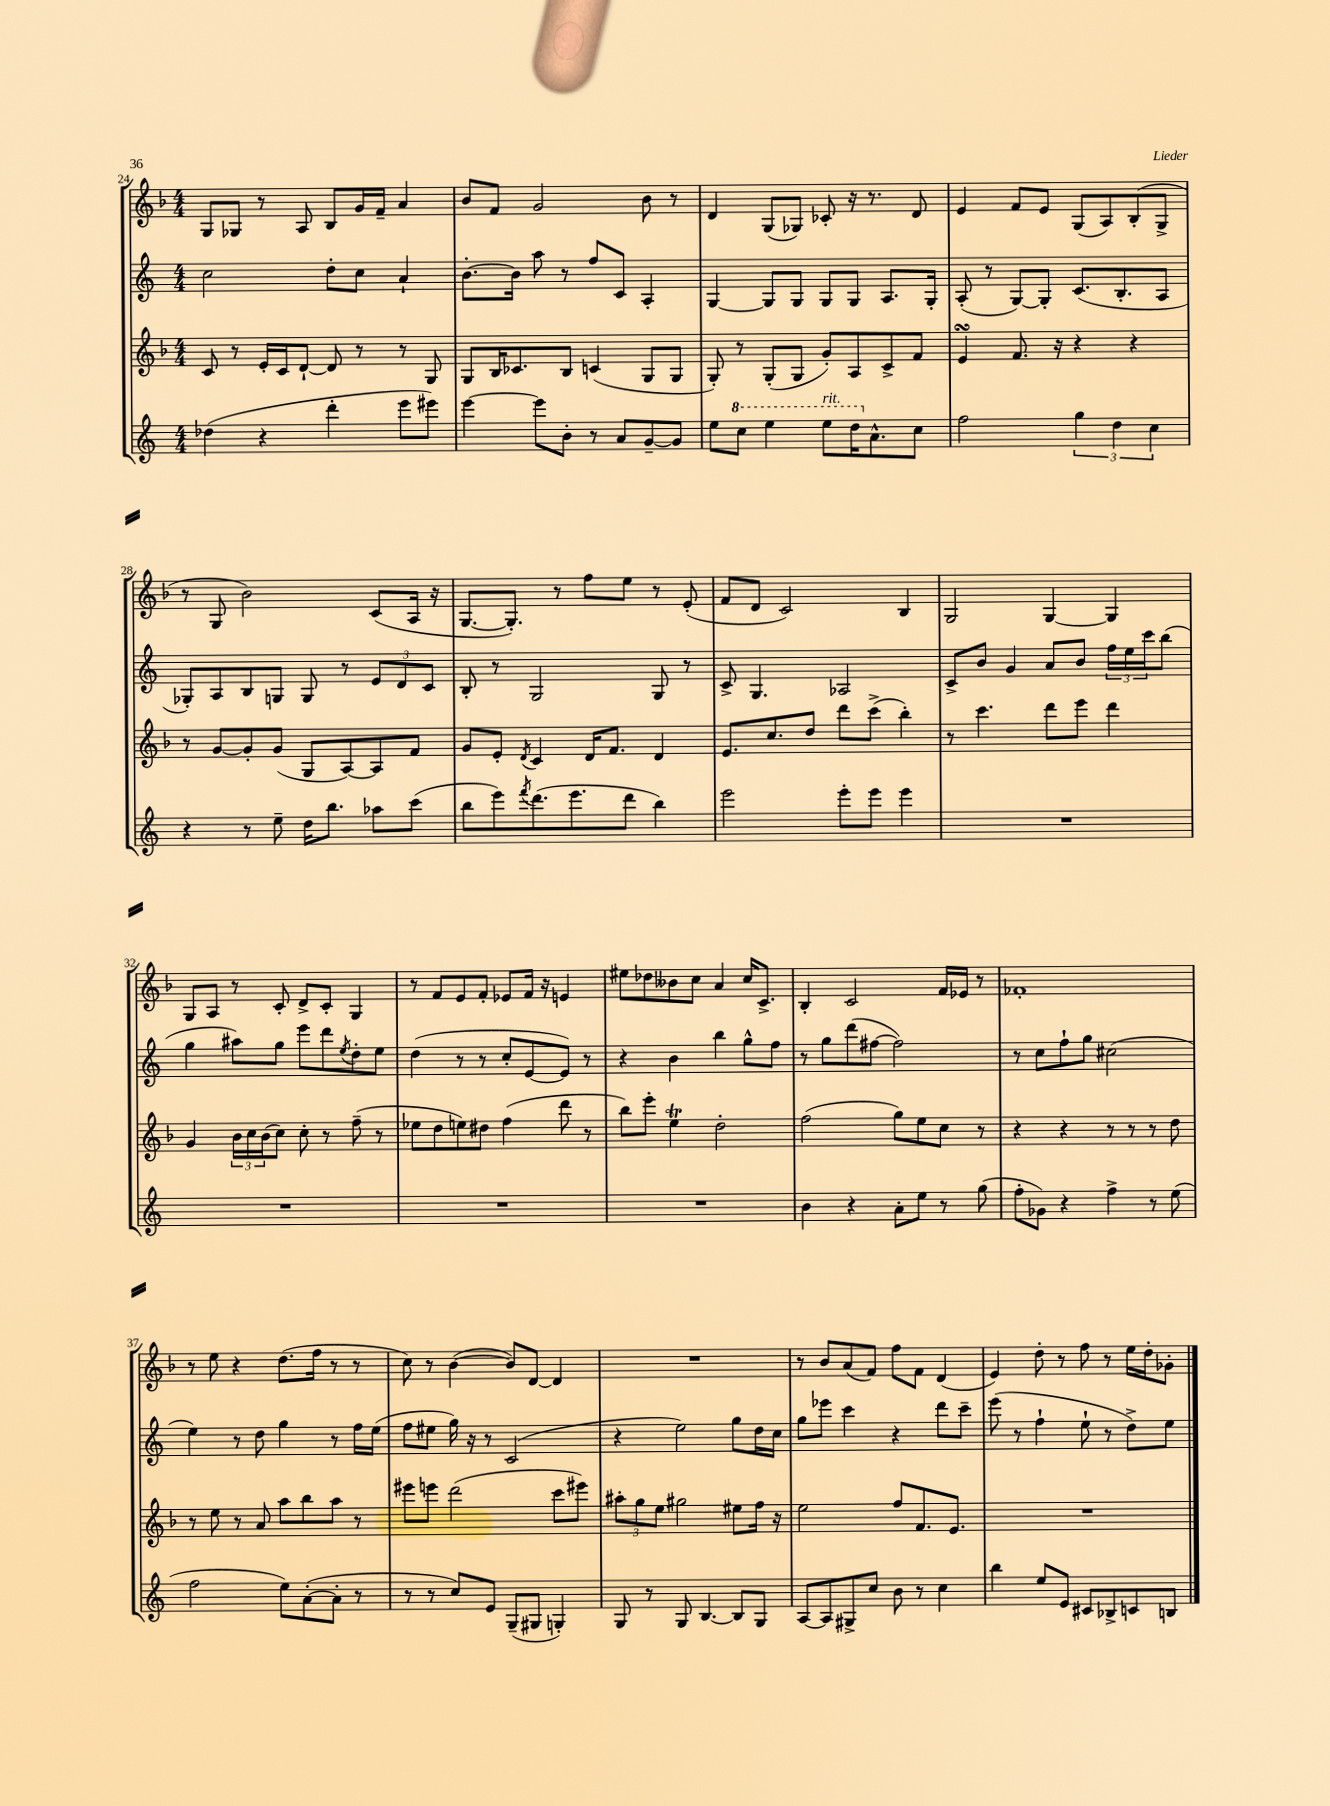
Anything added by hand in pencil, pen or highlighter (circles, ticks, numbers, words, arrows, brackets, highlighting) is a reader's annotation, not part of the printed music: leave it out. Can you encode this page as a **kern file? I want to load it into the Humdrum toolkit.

**kern	**kern	**kern	**kern
*staff4	*staff3	*staff2	*staff1
*clefG2	*clefG2	*clefG2	*clefG2
*k[]	*k[b-]	*k[]	*k[b-]
*M4/4	*M4/4	*M4/4	*M4/4
(4dd-\	8c/	2cc\	8G/L
.	8r	.	8G-/J
4r	16e'/LL	.	8r
.	16c/J	.	.
.	[8d`/J	.	8A/
4ddd'\	8d/]	8dd'\L	8B-/L
.	8r	8cc\J	16g/L
.	.	.	16f~/JJ
8eee\L	8r	4a`/	4a/
8eee#\J)	8G/	.	.
=	=	=	=
[4eee\	8G/L	[8.b'\L	8b-/L
.	16B-/K	.	8f/J
.	8.c-/	16b\]Jk	.
8eee\]L	.	8aa\	2g/
8b'\J	8B-/J	8r	.
8r	(4c/	8ff/L	.
8a/L	.	8c/J	.
[8g~/	8G/L	4A'/	8b-\
8g/]J	8G/J	.	8r
=	=	=	=
8ee\L	8G'/)	[4G/	4d/
8ccc\J	8r	.	.
4eee\	(8G'/L	8G/]L	(8G/L
.	8G/J	8G/J	8G-/J)
8eee\L	8g'/L)	8G/L	8c-'/
16ddd\K	8A/	8G/J	16r
8.a^^\	.	.	8.r
.	8c^/	8.A/L	.
8cc\J	8f/J	.	8d/
.	.	16G'/Jk	.
=	=	=	=
2ff\	4e/	(8A'/	4e/
.	.	8r	.
.	8.f/	[8G/L)	8f/L
.	.	8G'/]J	8e/J
.	16r	.	.
6gg\	4r	(8.c/L	(8G/L
.	.	.	8A/)
6dd\	.	.	.
.	.	8.B'/	.
.	4r	.	(8B-'/
6cc\	.	.	.
.	.	8A/J	8G^/J
=	=	=	=
4r	8r	8G-'/L)	8r
.	[8g/L	8A/	8G/
8r	8g'/]	8B/	2b-\)
8ee~\	(8g/J	8G/J	.
16dd\LK	8G/L	8G/	.
8.bb\J	.	.	.
.	[8A/)	8r	.
8aa-\L	8A/]	12e/L	(8c/L
.	.	12d/	.
(8ccc\J	8f/J	.	16A/Jk
.	.	12c/J	.
.	.	.	16r
=	=	=	=
8bb\L	8g/L	8B'/	[8.G/L
8eee\)	8e'/J	8r	.
.	.	.	8.G'/]J)
8qfff/	8qd/	.	.
(8.ddd\	4c/	2G/	.
.	.	.	8r
8.eee\	.	.	.
.	16d/LK	.	8ff\L
.	8.f/J	.	.
8ddd\J	.	.	8ee\J
4bb\)	4d/	8G/	8r
.	.	8r	(8e'/
=	=	=	=
2eee\	8.e/L	8c^/	8f/L
.	.	4.G/	8d/J
.	8.cc/	.	.
.	.	.	2c/)
.	8dd/J	.	.
8eee'\L	8ddd\L	2A-/	.
8eee\J	(8ccc^\J	.	.
4eee\	4bb-'\)	.	4B-/
=	=	=	=
1r	8r	8c^/L	2G/
.	4.ccc\	8b/J	.
.	.	4g/	.
.	8ddd\L	8a/L	[4G/
.	8eee\J	8b/J	.
.	4ddd\	24ff\LL	4G/]
.	.	24ee\	.
.	.	24ccc\J	.
.	.	(8bb\J	.
=	=	=	=
1r	4g/	4gg\	8G/L
.	.	.	8A/J
.	24b-\LL	8aa#\L)	8r
.	24cc\	.	.
.	(24b-\J	.	.
.	8cc\J)	8gg\J	8c'/
.	8cc'\	8eee\L	8d^/L
.	8r	8ddd\	8c'/J
.	.	8qee/	.
.	(8ff~\	8dd'\	4G/
.	8r	8ee\J	.
=	=	=	=
1r	8ee-\L	(4dd\	8r
.	8dd\	.	8f/L
.	8ee\)	8r	8e/
.	8dd#\J	8r	8f'/J
.	(4ff\	8cc'/L	8e-/L
.	.	[8e/	16f/Jk
.	.	.	16r
.	8ddd\	8e/]J)	4e/
.	8r	8r	.
=	=	=	=
1r	8bb-\L)	4r	8ee#\L
.	8eee'\J	.	8dd-\
.	4ee\	4b\	8b--\
.	.	.	8cc\J
.	2dd'\	4bb\	4a/
.	.	8gg^^\L	16cc/LK
.	.	.	8.c^/J
.	.	8ff\J	.
=	=	=	=
4b\	(2ff\	8r	4B-'/
.	.	8gg\L	.
4r	.	(8ddd\	2c/
.	.	[8ff#\J	.
8a'\L	8gg\L)	2ff#\])	.
8ee\J	8ee\	.	.
8r	8cc\J	.	16f/LL
.	.	.	16e-/JJ
(8gg\	8r	.	8r
=	=	=	=
8ff'\L	4r	8r	1f-'
8g-\J)	.	8cc\L	.
4r	4r	8ff`\	.
.	.	8gg\J	.
4ff^\	8r	(2cc#\	.
.	8r	.	.
8r	8r	.	.
(8ee\	8dd\	.	.
=	=	=	=
2ff\	8r	4ee\)	8r
.	8ee\	.	8ee\
.	8r	8r	4r
.	8a/	8dd\	.
8ee\L)	8aa\L	4gg\	(8.dd\L
([8a'\	8bb-\	.	.
.	.	.	16ff\Jk
8a'\]J	8aa\J	8r	8r
8r	8r	16ff\LL	8r
.	.	(16ee\JJ	.
=	=	=	=
8r	8eee#\L	8ff\L	8cc\)
8r	8eee\J	8ee#\J	8r
8cc/L)	(2ddd\	16gg\)	([4b-\
.	.	16r	.
8e/J	.	8r	.
(8G~/L	.	(2c/	8b-/]L)
8G#/J	.	.	[8d/J
4G'/)	8ccc\L	.	4d/]
.	8eee#\J)	.	.
=	=	=	=
8G/	12aa#'\L	4r	1r
.	12gg\	.	.
8r	.	.	.
.	12ee\J	.	.
8G/	2gg#\	2ee\)	.
[4.B/	.	.	.
8B/]L	8ee#\L	8gg\L	.
8G/J	16ff\Jk	16dd\L	.
.	16r	16cc\JJ	.
=	=	=	=
[8A/L	2ee\	8gg\L	8r
8A/]	.	8eee-\J	8b-/L
8G#^/	.	4ccc\	(8a/
8cc/J	.	.	8f/J)
8b\	8ff/L	4r	8ff\L
8r	8.f/	.	8f\J
4cc\	.	8ddd\L	(4d/
.	8.e/J	.	.
.	.	8ccc~\J	.
=	=	=	=
4bb\	1r	(8eee\	4e/)
.	.	8r	.
8ee/L	.	4ff`\	8dd'\
8e/J	.	.	8r
8c#/L	.	8ee`\	8ff\
8B-^/	.	8r	8r
8c/	.	8dd^\L)	16ee\LL
.	.	.	16dd'\J
8B/J	.	8ee\J	8g-'\J
==	==	==	==
*-	*-	*-	*-
